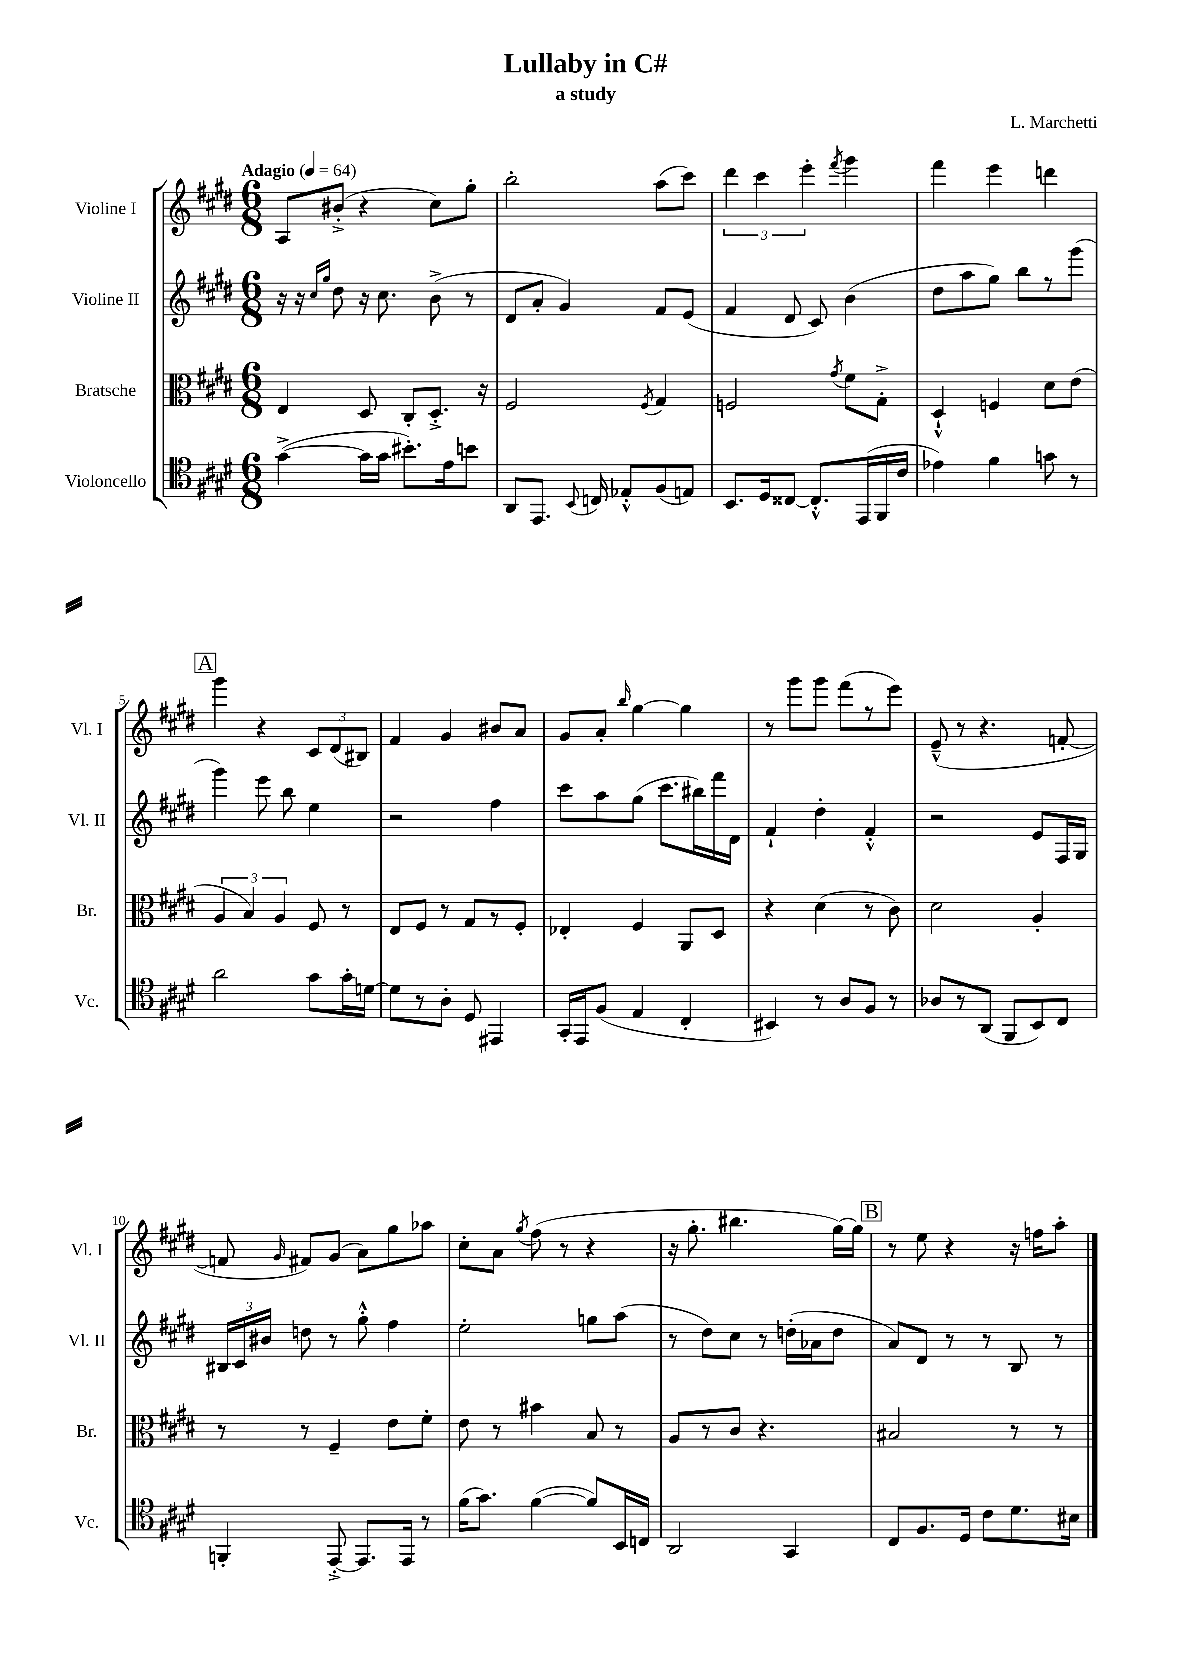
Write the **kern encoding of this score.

**kern	**kern	**kern	**kern
*staff4	*staff3	*staff2	*staff1
*clefC4	*clefC3	*clefG2	*clefG2
*k[f#c#g#d#]	*k[f#c#g#d#]	*k[f#c#g#d#]	*k[f#c#g#d#]
*M6/8	*M6/8	*M6/8	*M6/8
*MM64	*MM64	*MM64	*MM64
([4g#^	4E	16r	8A
.	.	16r	.
.	.	16qqcc#	.
.	.	16qqgg#	.
.	.	8dd#	(8b#'^
16g#]	8D#	16r	4r
16g#	.	8.cc#	.
8.b#')	8C#'	.	.
.	8.D#'^	(8b^	8cc#)
16e	.	.	.
8b	.	8r	8gg#'
.	16r	.	.
=	=	=	=
8AA	2F#	8d#	2bb'
8.EE	.	8a'	.
.	.	4g#)	.
8qqBB	.	.	.
16C	.	.	.
8E-'^^	.	.	.
.	8qF#	.	.
(8F#	4G#	8f#	(8aa
8E)	.	(8e	8ccc#)
=	=	=	=
8.BB	2F	4f#	6ddd#
.	.	.	6ccc#
16D#	.	.	.
[8C##	.	8d#	.
.	.	.	6eee'
8.C##'^^]	.	8c#)	.
.	8qg#	.	8qfff#
.	8f#	(4b	4ggg#
(16EE	.	.	.
16FF#	8G#'^	.	.
16c#	.	.	.
=	=	=	=
4e-)	4D#`^^	8dd#	4fff#
.	.	8aa	.
4f#	4F	8gg#)	4eee
.	.	8bb	.
8g	8d#	8r	4ddd
8r	(8e	(8ggg#	.
=	=	=	=
2a	6A	4ggg#)	4ggg#
.	6B)	.	.
.	.	8eee	4r
.	6A	.	.
.	.	8bb	.
8g#	8F#	4ee	12c#
.	.	.	(12d#
16g#'	8r	.	.
.	.	.	12B#)
[16d	.	.	.
=	=	=	=
8d]	8E	2r	4f#
8r	8F#	.	.
8A'	8r	.	4g#
8D#	8G#	.	.
4EE#	8r	4ff#	8b#
.	8F#'	.	8a
=	=	=	=
16GG#'	4E-'	8ccc#	8g#
16EE	.	.	.
(8F#	.	8aa	8a'
.	.	.	16qqbb
4E	4F#	(8gg#	[4gg#
.	.	8.ccc#	.
4C#'	8AA	.	4gg#]
.	.	16bb#)	.
.	8D#	16fff#	.
.	.	16d#	.
=	=	=	=
4BB#)	4r	4f#`	8r
.	.	.	8ggg#
8r	(4d#	4dd#'	8ggg#
8A	.	.	(8fff#
8F#	8r	4f#'^^	8r
8r	8c#)	.	8eee)
=	=	=	=
8A-	2d#	2r	(8e~^^
8r	.	.	8r
(8AA	.	.	4.r
8FF#	.	.	.
8BB)	4A'	8e	.
8C#	.	16F#	[8f'
.	.	16G#	.
=	=	=	=
4FF'	8r	24B#	8f]
.	.	24c#	.
.	.	24b#	.
.	.	.	16qqg#
.	8r	8dd	8f#)
[8EE'^	4F#~	8r	(8g#
8.EE]	.	8gg#'^^	8a)
.	8e	4ff#	8gg#
16EE	.	.	.
8r	8f#'	.	8aa-
=	=	=	=
(16f#	8e	2ee'	8cc#'
8.g#)	.	.	.
.	8r	.	8a
.	.	.	8qgg#
([4f#	4b#	.	(8ff#
.	.	.	8r
8f#])	8B	8gg	4r
16BB	8r	(8aa	.
16C	.	.	.
=	=	=	=
2AA	8A	8r	16r
.	.	.	8.gg#'
.	8r	8dd#)	.
.	8c#	8cc#	4.bb#
.	4.r	8r	.
4GG#	.	(16dd'	.
.	.	16a-	.
.	.	8dd	[16gg#)
.	.	.	16gg#]
=	=	=	=
8C#	2B#	8a)	8r
8.F#	.	8d#	8ee
.	.	8r	4r
16D#	.	.	.
8c#	.	8r	.
8.d#	8r	8B	16r
.	.	.	16ff
.	8r	8r	8aa'
16B#	.	.	.
==	==	==	==
*-	*-	*-	*-
